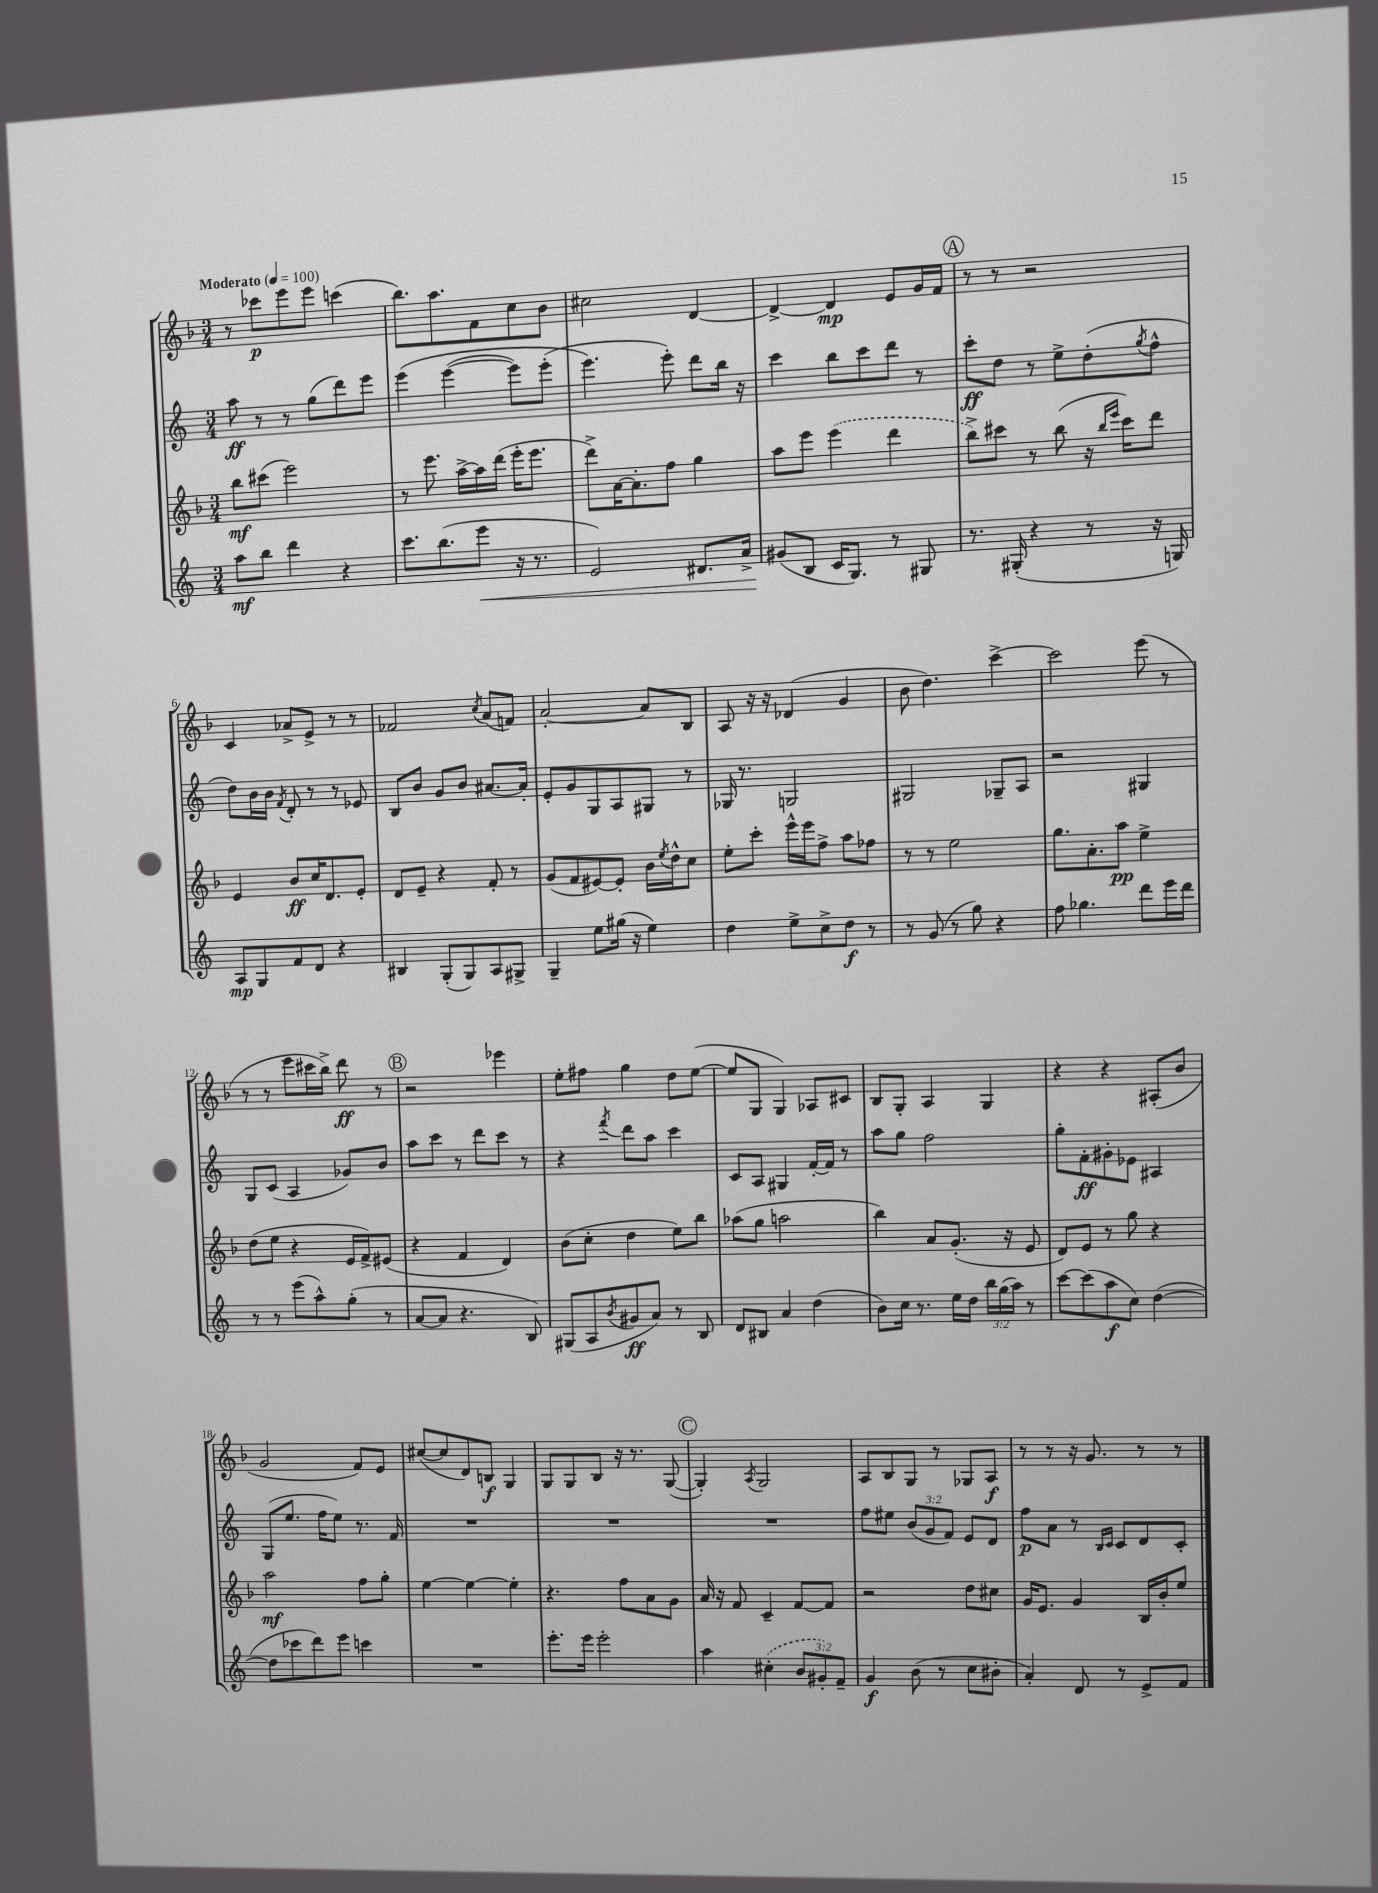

**kern	**dynam	**kern	**dynam	**kern	**dynam	**kern	**dynam
*part4	*part4	*part3	*part3	*part2	*part2	*part1	*part1
*staff4	*staff4	*staff3	*staff3	*staff2	*staff2	*staff1	*staff1
*clefG2	*	*clefG2	*	*clefG2	*	*clefG2	*
*k[]	*	*k[b-]	*	*k[]	*	*k[b-]	*
*M3/4	*	*M3/4	*	*M3/4	*	*M3/4	*
*MM100	*	*MM100	*	*MM100	*	*MM100	*
=1	=1	=1	=1	=1	=1	=1	=1
!	!	!	!	!	!	!LO:TX:a:B:t=Moderato	!
8aa\L	mf	8bb-\L	mf	8aa\	ff	8r	.
8bb\J	.	(8ccc#X\J	.	8r	.	8ccc-X\L	p
4ddd\	.	2eee\)	.	8r	.	8eee\	.
.	.	.	.	(8gg\L	.	8eee\J	.
4r	.	.	.	8ddd\)	.	(4cccn\	.
.	.	.	.	8eee\J	.	.	.
=2	=2	=2	=2	=2	=2	=2	=2
8.ccc\L	.	8r	.	(4eee\	.	8.bb-\L)	.
.	.	8.eee\	.	.	.	.	.
(8.bb\	.	.	.	.	.	8.aa\	.
.	.	.	.	([4eee\	.	.	.
.	.	[16aa^\LL	.	.	.	.	.
!	!LO:HP:b	!	!	!	!	!	!
8eee\J	<	16aa\]	.	.	.	8f\	.
.	.	(16ddd\JJ	.	.	.	.	.
16r	.	16eee'\KL	.	8eee\L])	.	8cc\	.
8.r	.	8.eee\J	.	.	.	.	.
.	.	.	.	(8eee'\J	.	8b-\J	.
=3	=3	=3	=3	=3	=3	=3	=3
2e/)	.	8ddd^\L)	.	4.eee\)	.	2cc#X\	.
.	.	[16a\K	.	.	.	.	.
.	.	8.a'\]	.	.	.	.	.
.	.	8ff\J	.	8eee'\)	.	.	.
8.d#X/L	.	4gg\	.	8ddd\L	.	[4d/	.
.	.	.	.	16bb\Jk	.	.	.
16a^/Jk	.	.	.	16r	.	.	.
=4	=4	=4	=4	=4	=4	=4	=4
(8g#X/L	.	8aa\L	.	4ccc\	.	4d^/_	.
8B/J	[	8eee\J	.	.	.	.	.
16c/KL	.	(4eee\	.	8bb\L	.	4d/]	mp
8.G/J)	.	.	.	.	.	.	.
.	.	.	.	8ccc\	.	.	.
8r	.	4ddd\	.	8ddd\J	.	8e/L	.
8G#X/	.	.	.	8r	.	16g/L	.
.	.	.	.	.	.	16f/JJ	.
!!LO:REH:place=s1:t=A
=5	=5	=5	=5	=5	=5	=5	=5
8.r	.	8bb-^\L)	.	8ccc'\L	ff	8r	.
.	.	8ccc#X\J	.	8dd\J	.	8r	.
(16G#X'/	.	.	.	.	.	.	.
4r	.	8r	.	8r	.	2r	.
.	.	(8bb-\	.	8ee^\L	.	.	.
8r	.	16r	.	(8dd'\	.	.	.
.	.	16qqbb-/LL	.	.	.	.	.
.	.	16qqeee/JJ	.	.	.	.	.
.	.	16ccc#\KL)	.	.	.	.	.
.	.	.	.	8qgg/	.	.	.
16r	.	8ddd\J	.	8ff^^\J	.	.	.
16Gn/)	.	.	.	.	.	.	.
!!LO:LB:g=z
=6	=6	=6	=6	=6	=6	=6	=6
8A/L	mp	4e/	.	8dd\L)	.	4c/	.
8G/	.	.	.	16b\L	.	.	.
.	.	.	.	16b\JJ	.	.	.
.	.	.	.	8qf/	.	.	.
8f/	.	8b-/L	ff	8d'/	.	8a-X^/L	.
8d/J	.	16cc/K	.	8r	.	8e^/J	.
.	.	8.d/	.	.	.	.	.
4r	.	.	.	8r	.	8r	.
.	.	8e'/J	.	8e-X/	.	8r	.
=7	=7	=7	=7	=7	=7	=7	=7
4B#X/	.	8d/L	.	8B/L	.	2f-X/	.
.	.	8e~/J	.	8b/J	.	.	.
(8G'/L	.	4r	.	8g/L	.	.	.
8G/)	.	.	.	8b/J	.	.	.
.	.	.	.	.	.	8qcc/	.
8A/	.	8f'/	.	[8.a#X/L	.	(8a/L	.
8G#X^/J	.	8r	.	.	.	8fn/J)	.
.	.	.	.	16a#'/Jk]	.	.	.
=8	=8	=8	=8	=8	=8	=8	=8
4G~/	.	(8g/L	.	8e'/L	.	[2a'/	.
.	.	8f/	.	8g/	.	.	.
8ee\L	.	[8e#X/)	.	8G/	.	.	.
(16gg#X\Jk	.	8e#'/J]	.	8A/	.	.	.
16r	.	.	.	.	.	.	.
4ee\)	.	16b-\LL	.	8G#X/J	.	8a/L]	.
.	.	8qee/	.	.	.	.	.
.	.	16dd^^\J	.	.	.	.	.
.	.	8cc\J	.	8r	.	8B-/J	.
=9	=9	=9	=9	=9	=9	=9	=9
4dd\	.	8ee'\L	.	16G-X/	.	8A/	.
.	.	.	.	8.r	.	.	.
.	.	8ccc'\J	.	.	.	16r	.
.	.	.	.	.	.	16r	.
8ee^\L	.	16eee^^\LL	.	2Gn/	.	(4d-X/	.
.	.	16eee\J	.	.	.	.	.
8cc^\	.	8ff^\J	.	.	.	.	.
8dd\J	f	8aa\L	.	.	.	4g/	.
8r	.	8ff-X\J	.	.	.	.	.
=10	=10	=10	=10	=10	=10	=10	=10
8r	.	8r	.	2G#X/	.	8b-\	.
(8g/	.	8r	.	.	.	4.dd\)	.
8r	.	2ee\	.	.	.	.	.
8gg\)	.	.	.	.	.	.	.
4r	.	.	.	8G-X~/L	.	[4ccc^\	.
.	.	.	.	8A/J	.	.	.
=11	=11	=11	=11	=11	=11	=11	=11
8ff\	.	8.gg\L	.	2r	.	2ccc\]	.
4.gg-X\	.	.	.	.	.	.	.
.	.	8.a'\	.	.	.	.	.
.	.	8aa\J	pp	.	.	.	.
8ddd\L	.	4ee^\	.	4G#X/	.	(8eee\	.
16eee\L	.	.	.	.	.	8r	.
16ddd\JJ	.	.	.	.	.	.	.
!!LO:LB:g=z
=12	=12	=12	=12	=12	=12	=12	=12
8r	.	(8dd\L	.	8G/L	.	8r	.
8r	.	8ee\J	.	(8c/J	.	8r	.
(8eee\L	.	4r	.	4A/	.	8eee\L	.
8aa^^\)	.	.	.	.	.	16ccc#X\L	.
.	.	.	.	.	.	16bb-^\JJ)	.
(8gg'\J	.	16e/LL	.	8g-X/L)	.	8ddd\	ff
.	.	16f^/J)	.	.	.	.	.
8r	.	(8e#X/J	.	8b/J	.	8r	.
!!LO:REH:place=s1:t=B
=13	=13	=13	=13	=13	=13	=13	=13
[8a/L	.	4r	.	8aa\L	.	2r	.
8a/J]	.	.	.	8ccc\J	.	.	.
4.r	.	4f/	.	8r	.	.	.
.	.	.	.	8ddd\L	.	.	.
.	.	4d/)	.	8ccc\J	.	4eee-X\	.
8B/)	.	.	.	8r	.	.	.
=14	=14	=14	=14	=14	=14	=14	=14
(8G#X/L	.	(8b-\L	.	4r	.	8ee'\L	.
8A/	.	8cc'\J	.	.	.	8ff#X\J	.
8qb/	.	.	.	8qfff/	.	.	.
8g#X/	ff	4dd\	.	8ddd\L	.	4gg\	.
8a/J)	.	.	.	8aa\J	.	.	.
8r	.	8ee\L)	.	4ccc\	.	8dd\L	.
8B/	.	8bb-\J	.	.	.	([8ee\J	.
=15	=15	=15	=15	=15	=15	=15	=15
8d/L	.	(8aa-X\L	.	8c/L	.	8ee/L]	.
8B#X/J	.	8gg\J	.	8A/J	.	8G/J	.
4a/	.	2aan\	.	4G#X/	.	4G/)	.
(4dd\	.	.	.	[16f'/LL	.	8A-X/L	.
.	.	.	.	16f/JJ]	.	.	.
.	.	.	.	8r	.	8c#X/J	.
=16	=16	=16	=16	=16	=16	=16	=16
8b\L)	.	4bb-\)	.	8aa\L	.	8B-/L	.
16cc\Jk	.	.	.	8gg\J	.	8G'/J	.
8.r	.	.	.	.	.	.	.
.	.	8a/L	.	2ff\	.	4A/	.
16ee\LL	.	(8.g'/J	.	.	.	.	.
16dd\JJ	.	.	.	.	.	.	.
24bb\LL	.	.	.	.	.	4G/	.
(24gg\	.	.	.	.	.	.	.
.	.	16r	.	.	.	.	.
24aa\JJ)	.	.	.	.	.	.	.
8r	.	8e/	.	.	.	.	.
=17	=17	=17	=17	=17	=17	=17	=17
[8ccc\L	.	8d/L)	.	8gg'\L	.	4r	.
(8ccc\]	.	8e/J	.	8f'\	ff	.	.
8aa\	f	8r	.	8g#X'\	.	4r	.
8cc\J)	.	8gg\	.	8e-X\J	.	.	.
([4dd\	.	4r	.	4A#X/	.	(8A#X'/L	.
.	.	.	.	.	.	8b-/J	.
!!LO:LB:g=z
=18	=18	=18	=18	=18	=18	=18	=18
8dd\L]	.	2aa\	mf	(8G/L	.	2g/	.
8ccc-X\	.	.	.	8.ee/J	.	.	.
8ddd\)	.	.	.	.	.	.	.
.	.	.	.	16ff\KL	.	.	.
8eee\J	.	.	.	8ee\J)	.	.	.
4cccn\	.	8ff\L	.	8.r	.	8f/L)	.
.	.	8gg'\J	.	.	.	8e/J	.
.	.	.	.	16f/	.	.	.
=19	=19	=19	=19	=19	=19	=19	=19
2.r	.	[4ee\	.	2.r	.	([8cc#X/L	.
.	.	.	.	.	.	8cc#/]	.
.	.	4ee\_	.	.	.	8d/)	.
.	.	.	.	.	.	8Bn/J	f
.	.	4ee'\]	.	.	.	4G/	.
=20	=20	=20	=20	=20	=20	=20	=20
8.eee'\L	.	4.r	.	2.r	.	8G/L	.
.	.	.	.	.	.	8G/	.
16eee\Jk	.	.	.	.	.	.	.
2eee'\	.	.	.	.	.	8B-/J	.
.	.	8ff\L	.	.	.	16r	.
.	.	.	.	.	.	8.r	.
.	.	8a\	.	.	.	.	.
.	.	8g\J	.	.	.	([8G/	.
!!LO:REH:place=s1:t=C
=21	=21	=21	=21	=21	=21	=21	=21
4aa\	.	16a/	.	2.r	.	4G'/])	.
.	.	16r	.	.	.	.	.
.	.	8f/	.	.	.	.	.
.	.	.	.	.	.	8qA/	.
(4cc#X'\	.	4c~/	.	.	.	2G/	.
12b/L	.	[8f/L	.	.	.	.	.
12g#X'/)	.	.	.	.	.	.	.
.	.	8f/J]	.	.	.	.	.
12f~/J	.	.	.	.	.	.	.
=22	=22	=22	=22	=22	=22	=22	=22
4g/	f	2r	.	8ff\L	.	8A/L	.
.	.	.	.	8ee#X\J	.	8B-/	.
(8b\	.	.	.	(12b/L	.	8G/J	.
.	.	.	.	12g/	.	.	.
8r	.	.	.	.	.	8r	.
.	.	.	.	12f/J)	.	.	.
8cc\L	.	8dd\L	.	8e/L	.	8G-X/L	.
8b#X'\J	.	8cc#X\J	.	8d/J	.	8A/J	f
=23	=23	=23	=23	=23	=23	=23	=23
4a'/)	.	16g/KL	.	8ff\L	p	8r	.
.	.	8.e/J	.	.	.	.	.
.	.	.	.	8a\J	.	8r	.
8d/	.	4g/	.	8r	.	16r	.
.	.	.	.	.	.	8.g/	.
.	.	.	.	16qqB/LL	.	.	.
.	.	.	.	16qqc/JJ	.	.	.
8r	.	.	.	8c/L	.	.	.
8e^/L	.	16B-/LL	.	8d/	.	8r	.
.	.	16b-'/J	.	.	.	.	.
8f/J	.	8ee/J	.	8c'/J	.	8r	.
==	==	==	==	==	==	==	==
*-	*-	*-	*-	*-	*-	*-	*-
